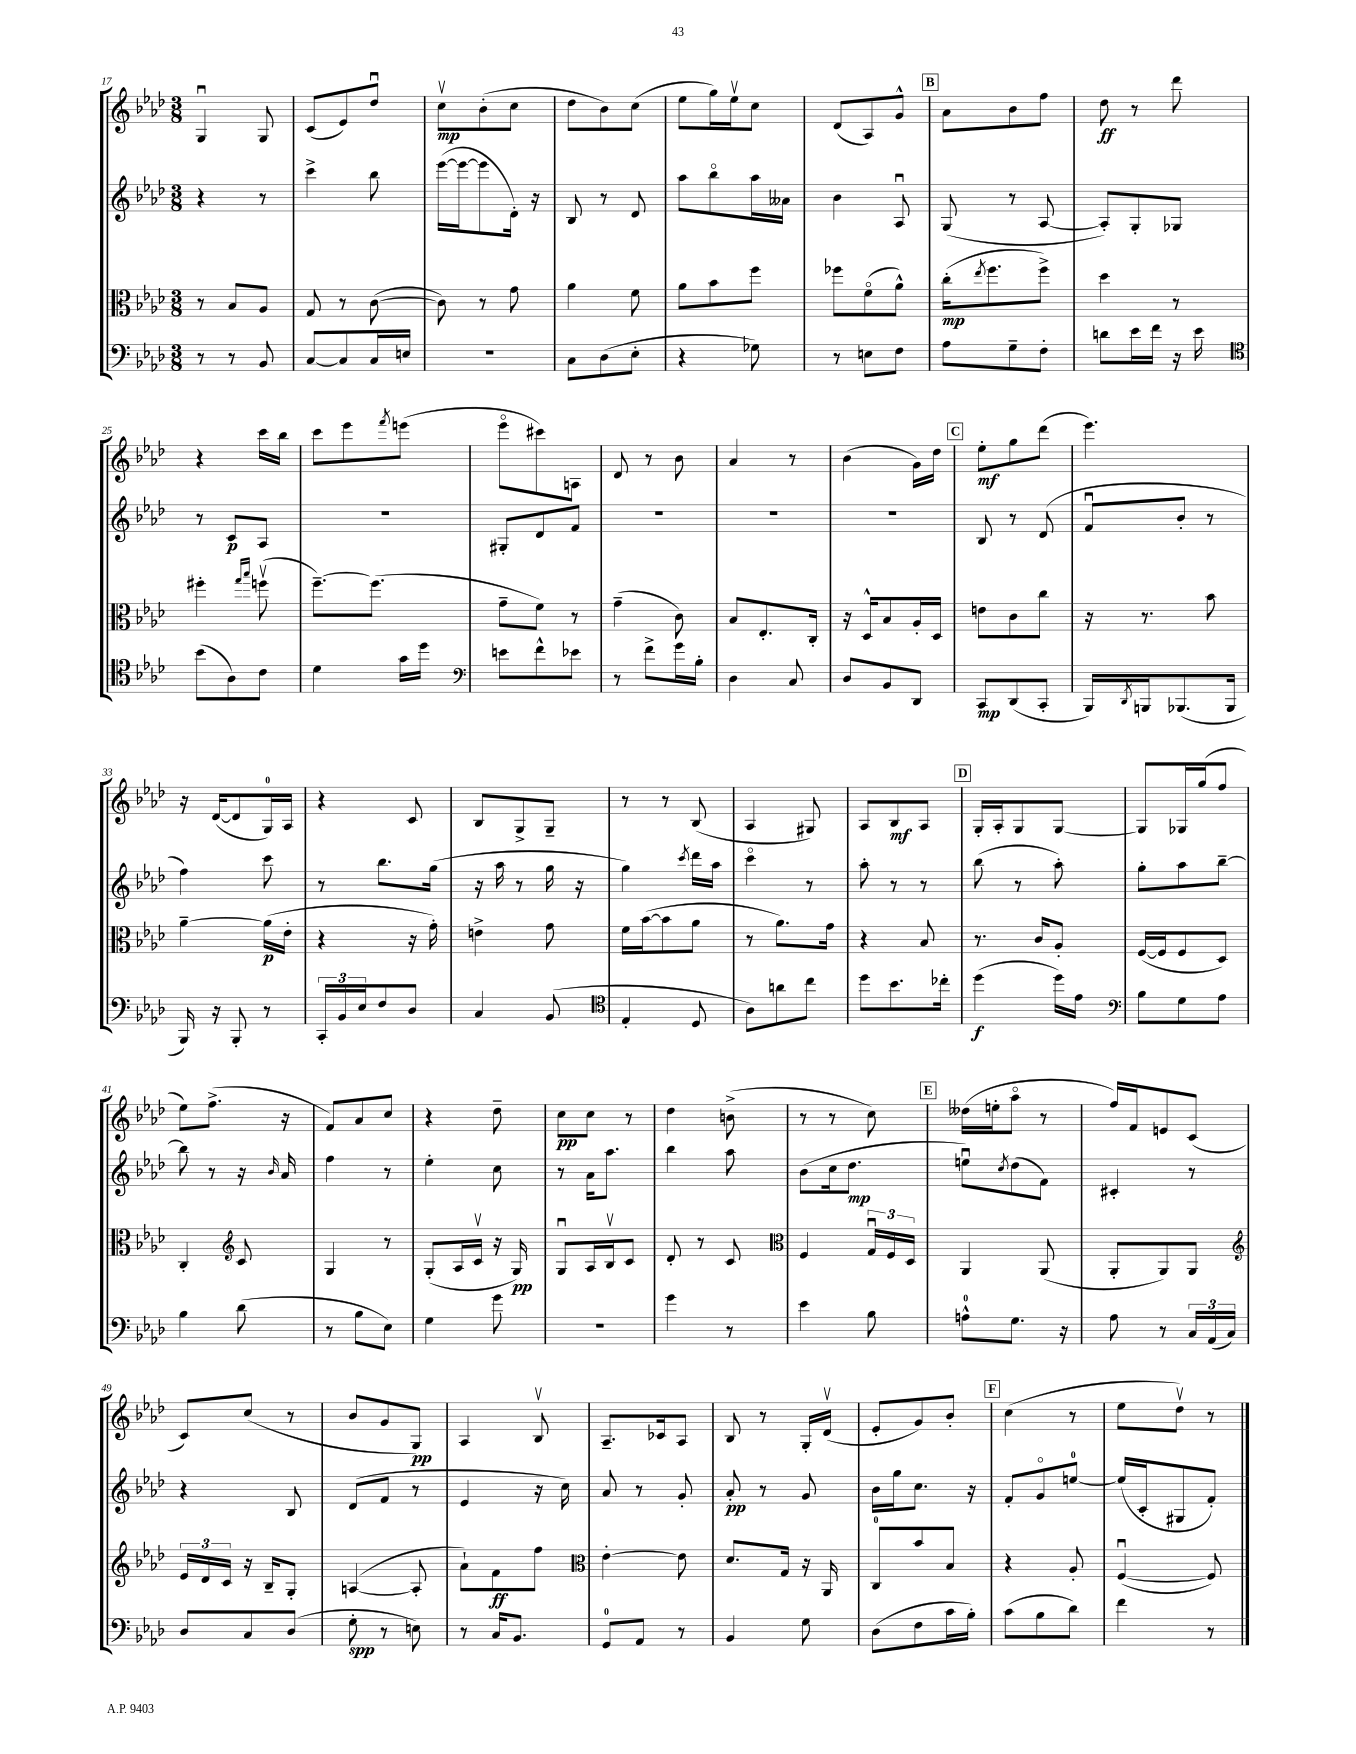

**kern	**dynam	**kern	**dynam	**kern	**dynam	**kern	**dynam
*part4	*part4	*part3	*part3	*part2	*part2	*part1	*part1
*staff4	*staff4	*staff3	*staff3	*staff2	*staff2	*staff1	*staff1
*clefF4	*	*clefC3	*	*clefG2	*	*clefG2	*
*k[b-e-a-d-]	*	*k[b-e-a-d-]	*	*k[b-e-a-d-]	*	*k[b-e-a-d-]	*
*M3/8	*	*M3/8	*	*M3/8	*	*M3/8	*
=17	=17	=17	=17	=17	=17	=17	=17
8r	.	8r	.	4r	.	4Gu/	.
8r	.	8B-/L	.	.	.	.	.
8BB-/	.	8A-/J	.	8r	.	8G/	.
=18	=18	=18	=18	=18	=18	=18	=18
[8C/L	.	8G/	.	4ccc^\	.	(8c/L	.
8C/]	.	8r	.	.	.	8e-/)	.
16C/L	.	([8c\	.	8bb-\	.	8dd-u/J	.
16En/JJ	.	.	.	.	.	.	.
=19	=19	=19	=19	=19	=19	=19	=19
4.r	.	8c\])	.	([16eee-\LL	.	8ccv\L	mp
.	.	.	.	16eee-\J_	.	.	.
.	.	8r	.	8eee-\]	.	(8b-'\	.
.	.	8g\	.	16d-'\Jk)	.	8cc\J	.
.	.	.	.	16r	.	.	.
=20	=20	=20	=20	=20	=20	=20	=20
8C\L	.	4a-\	.	8B-/	.	8dd-\L	.
(8D-\	.	.	.	8r	.	8b-\)	.
8E-'\J	.	8f\	.	8d-/	.	(8cc\J	.
=21	=21	=21	=21	=21	=21	=21	=21
4r	.	8a-\L	.	8aa-\L	.	8ee-\L	.
.	.	8b-\	.	8bb-\	.	16gg\L)	.
.	.	.	.	.	.	16ee-v\J	.
8G-X\)	.	8ff\J	.	16aa-\L	.	8cc\J	.
.	.	.	.	16a--X\JJ	.	.	.
=22	=22	=22	=22	=22	=22	=22	=22
8r	.	8ff-X\L	.	4b-\	.	(8d-/L	.
8En\L	.	(8f\	.	.	.	8A-/)	.
8F\J	.	8a-^^\J)	.	8A-u/	.	8g^^/J	.
!!LO:REH:place=s1:t=B
=23	=23	=23	=23	=23	=23	=23	=23
8A-\L	.	(16cc'\KL	mp	(8G/	.	8a-\L	.
.	.	8qee-/	.	.	.	.	.
.	.	8.ff\	.	.	.	.	.
8G~\	.	.	.	8r	.	8b-\	.
8F'\J	.	8ff^\J)	.	[8A-/	.	8ff\J	.
=24	=24	=24	=24	=24	=24	=24	=24
8dn\L	.	4dd-\	.	8A-'/L])	.	8dd-\	ff
16e-\L	.	.	.	8G'/	.	8r	.
16f\JJ	.	.	.	.	.	.	.
16r	.	8r	.	8G-X/J	.	8ddd-\	.
16e-\	.	.	.	.	.	.	.
!!LO:LB:g=z
=25	=25	=25	=25	=25	=25	=25	=25
*clefC4	*	*	*	*	*	*	*
(8b-\L	.	4ff#X'\	.	8r	.	4r	.
8A-\)	.	.	.	8c/L	p	.	.
.	.	16qqgg/LL	.	.	.	.	.
.	.	16qqbb-/JJ	.	.	.	.	.
8c\J	.	(8ffnv\	.	8A-/J	.	16ccc\LL	.
.	.	.	.	.	.	16bb-\JJ	.
=26	=26	=26	=26	=26	=26	=26	=26
4d-\	.	[8.ff~\L)	.	4.r	.	8ccc\L	.
.	.	.	.	.	.	8eee-\	.
.	.	(8.ff\J]	.	.	.	.	.
.	.	.	.	.	.	8qfff/	.
16g\LL	.	.	.	.	.	(8eeen\J	.
16dd-\JJ	.	.	.	.	.	.	.
=27	=27	=27	=27	=27	=27	=27	=27
*clefF4	*	*	*	*	*	*	*
8en\L	.	8g~\L	.	8G#X'/L	.	8eee-\L	.
8f^^\	.	8f\J)	.	8d-/	.	8ccc#X\)	.
8e-X\J	.	8r	.	8f/J	.	8An\J	.
=28	=28	=28	=28	=28	=28	=28	=28
8r	.	(4g~\	.	4.r	.	8d-/	.
8f^\L	.	.	.	.	.	8r	.
16g\L	.	8c\)	.	.	.	8b-\	.
16B-'\JJ	.	.	.	.	.	.	.
=29	=29	=29	=29	=29	=29	=29	=29
4D-\	.	8B-/L	.	4.r	.	4a-/	.
.	.	8.E-'/	.	.	.	.	.
8C/	.	.	.	.	.	8r	.
.	.	16C'/Jk	.	.	.	.	.
=30	=30	=30	=30	=30	=30	=30	=30
8D-/L	.	16r	.	4.r	.	(4b-\	.
.	.	16D-^^/KL	.	.	.	.	.
8BB-/	.	8B-/	.	.	.	.	.
8DD-/J	.	16A-'/L	.	.	.	16g\LL)	.
.	.	16D-/JJ	.	.	.	16dd-\JJ	.
!!LO:REH:place=s1:t=C
=31	=31	=31	=31	=31	=31	=31	=31
8CC/L	mp	8en\L	.	8B-/	.	8ee-'\L	mf
(8DD-/	.	8c\	.	8r	.	8gg\	.
8CC'/J	.	8cc\J	.	(8d-/	.	(8ddd-\J	.
=32	=32	=32	=32	=32	=32	=32	=32
16BBB-/LL)	.	16r	.	8fu/L	.	4.eee-\)	.
8qDD-/	.	.	.	.	.	.	.
16BBBn/J	.	8.r	.	.	.	.	.
(8.BBB-X/	.	.	.	8b-'/J	.	.	.
.	.	8b-\	.	8r	.	.	.
16BBB-/Jk	.	.	.	.	.	.	.
!!LO:LB:g=z
=33	=33	=33	=33	=33	=33	=33	=33
16BBB-/)	.	[4a-~\	.	4ff\)	.	16r	.
16r	.	.	.	.	.	([16d-/KL	.
8BBB-'/	.	.	.	.	.	8d-/]	.
8r	.	(16a-\LL]	p	8ccc\	.	16G/L)	.
.	.	16e-'\JJ	.	.	.	16A-/JJ	.
=34	=34	=34	=34	=34	=34	=34	=34
24CC'/LL	.	4r	.	8r	.	4r	.
24BB-/	.	.	.	.	.	.	.
24E-/J	.	.	.	.	.	.	.
8F/	.	.	.	8.bb-\L	.	.	.
8D-/J	.	16r	.	.	.	8c/	.
.	.	16g'\)	.	(16gg\Jk	.	.	.
=35	=35	=35	=35	=35	=35	=35	=35
4C/	.	4en^\	.	16r	.	8B-/L	.
.	.	.	.	16aa-\	.	.	.
.	.	.	.	8r	.	8G^/	.
(8BB-/	.	8g\	.	16gg\	.	8G~/J	.
.	.	.	.	16r	.	.	.
=36	=36	=36	=36	=36	=36	=36	=36
*clefC4	*	*	*	*	*	*	*
4E-'/	.	16f\LL	.	4gg\)	.	8r	.
.	.	([16b-\J	.	.	.	.	.
.	.	8b-\]	.	.	.	8r	.
.	.	.	.	8qccc/	.	.	.
8D-/	.	8a-\J	.	16ddd-\LL	.	(8B-/	.
.	.	.	.	16aa-\JJ	.	.	.
=37	=37	=37	=37	=37	=37	=37	=37
8A-\L)	.	8r	.	4ccc\	.	4A-/	.
8an\	.	8.a-\L)	.	.	.	.	.
8cc\J	.	.	.	8r	.	8G#X/)	.
.	.	16g\Jk	.	.	.	.	.
=38	=38	=38	=38	=38	=38	=38	=38
8dd-\L	.	4r	.	8aa-'\	.	8A-/L	.
8.b-\	.	.	.	8r	.	8B-/	mf
.	.	8B-/	.	8r	.	8A-/J	.
16cc-X'\Jk	.	.	.	.	.	.	.
!!LO:REH:place=s1:t=D
=39	=39	=39	=39	=39	=39	=39	=39
(4dd-\	f	8.r	.	(8bb-\	.	16G'/LL	.
.	.	.	.	.	.	16A-'/J	.
.	.	.	.	8r	.	8G/	.
.	.	16c/KL	.	.	.	.	.
16dd-\LL)	.	8A-'/J	.	8aa-'\)	.	[8G/J	.
16e-\JJ	.	.	.	.	.	.	.
=40	=40	=40	=40	=40	=40	=40	=40
*clefF4	*	*	*	*	*	*	*
8B-\L	.	([16F/LL	.	8gg'\L	.	8G/L]	.
.	.	16F/J]	.	.	.	.	.
8G\	.	8F/	.	8aa-\	.	16G-X/L	.
.	.	.	.	.	.	(16gg/J	.
8A-\J	.	8D-/J)	.	[8bb-~\J	.	8ff/J	.
!!LO:LB:g=z
=41	=41	=41	=41	=41	=41	=41	=41
4B-\	.	4C'/	.	8bb-\]	.	8ee-\L)	.
.	.	.	.	8r	.	(8.ff^\J	.
*	*	*clefG2	*	*	*	*	*
(8d-\	.	8c/	.	16r	.	.	.
.	.	.	.	16qqb-/	.	.	.
.	.	.	.	16a-/	.	16r	.
=42	=42	=42	=42	=42	=42	=42	=42
8r	.	4G/	.	4ff\	.	8f/L)	.
8B-\L	.	.	.	.	.	8a-/	.
8E-\J)	.	8r	.	8r	.	8cc/J	.
=43	=43	=43	=43	=43	=43	=43	=43
4G\	.	(8G'/L	.	4ee-'\	.	4r	.
.	.	16A-/L	.	.	.	.	.
.	.	16cv/JJ	.	.	.	.	.
8g\	.	16r	.	8cc\	.	8dd-~\	.
.	.	16G/)	pp	.	.	.	.
=44	=44	=44	=44	=44	=44	=44	=44
4.r	.	8Gu/L	.	8r	.	8cc\L	pp
.	.	16A-/L	.	16a-\KL	.	8cc\J	.
.	.	16B-v/J	.	8.aa-\J	.	.	.
.	.	8c/J	.	.	.	8r	.
=45	=45	=45	=45	=45	=45	=45	=45
4g\	.	8d-'/	.	4bb-\	.	4dd-\	.
.	.	8r	.	.	.	.	.
8r	.	8c/	.	8aa-\	.	(8bn^\	.
=46	=46	=46	=46	=46	=46	=46	=46
*	*	*clefC3	*	*	*	*	*
4e-\	.	4F/	.	(8b-\L	.	8r	.
.	.	.	.	16cc\k	.	8r	.
.	.	.	.	8.dd-\J	mp	.	.
8B-\	.	24Gu/LL	.	.	.	8cc\)	.
.	.	24F/	.	.	.	.	.
.	.	24D-/JJ	.	.	.	.	.
!!LO:REH:place=s1:t=E
=47	=47	=47	=47	=47	=47	=47	=47
8An^^\L	.	4AA-/	.	8eenu\L)	.	(16dd--X\LL	.
.	.	.	.	.	.	16een'\J	.
.	.	.	.	8qcc/	.	.	.
8.G\J	.	.	.	(8dd-\	.	8aa-\J	.
.	.	(8AA-/	.	8f\J)	.	8r	.
16r	.	.	.	.	.	.	.
=48	=48	=48	=48	=48	=48	=48	=48
8A-\	.	8AA-'/L	.	4c#X'/	.	16ff/LL)	.
.	.	.	.	.	.	16f/J	.
8r	.	8AA-/)	.	.	.	8en/	.
24C/LL	.	8AA-/J	.	8r	.	(8c/J	.
(24AA-/	.	.	.	.	.	.	.
24C/JJ)	.	.	.	.	.	.	.
!!LO:LB:g=z
=49	=49	=49	=49	=49	=49	=49	=49
*	*	*clefG2	*	*	*	*	*
8D-/L	.	24e-/LL	.	4r	.	8c/L)	.
.	.	24d-/	.	.	.	.	.
.	.	24c/JJ	.	.	.	.	.
8C/	.	16r	.	.	.	(8cc/J	.
.	.	16B-~/KL	.	.	.	.	.
(8D-/J	.	8G'/J	.	8B-/	.	8r	.
=50	=50	=50	=50	=50	=50	=50	=50
8G'\	spp	([4An/	.	(8d-/L	.	8b-/L	.
8r	.	.	.	8f/J	.	8g/	.
8En\)	.	8A'/]	.	8r	.	8G/J)	pp
=51	=51	=51	=51	=51	=51	=51	=51
8r	.	8a-`\L)	.	4e-/	.	4A-/	.
16C/KL	.	8f\	ff	.	.	.	.
8.BB-/J	.	.	.	.	.	.	.
.	.	8ff\J	.	16r	.	8B-v/	.
.	.	.	.	16cc\)	.	.	.
=52	=52	=52	=52	=52	=52	=52	=52
*	*	*clefC3	*	*	*	*	*
8GG/L	.	[4e-'\	.	8a-/	.	8.A-~/L	.
8AA-/J	.	.	.	8r	.	.	.
.	.	.	.	.	.	16c-X/k	.
8r	.	8e-\]	.	8g'/	.	8A-/J	.
=53	=53	=53	=53	=53	=53	=53	=53
4BB-/	.	8.d-/L	.	8a-'/	pp	8B-/	.
.	.	.	.	8r	.	8r	.
.	.	16G/Jk	.	.	.	.	.
8G\	.	16r	.	8g/	.	16G'/LL	.
.	.	16AA-/	.	.	.	(16d-v/JJ	.
=54	=54	=54	=54	=54	=54	=54	=54
(8D-\L	.	8C/L	.	16b-\LL	.	8e-'/L	.
.	.	.	.	16gg\J	.	.	.
8F\	.	8b-/	.	8.cc\J	.	8g/)	.
16c\L	.	8B-/J	.	.	.	8b-'/J	.
16B-'\JJ)	.	.	.	16r	.	.	.
!!LO:REH:place=s1:t=F
=55	=55	=55	=55	=55	=55	=55	=55
(8c\L	.	4r	.	8f'/L	.	(4cc\	.
8B-\	.	.	.	8g/	.	.	.
8d-\J)	.	8A-'/	.	[8een/J	.	8r	.
=56	=56	=56	=56	=56	=56	=56	=56
4f\	.	([4Fu/	.	(16ee/LL]	.	8ee-\L	.
.	.	.	.	16c'/J	.	.	.
.	.	.	.	8G#X/	.	8dd-v\J)	.
8r	.	8F/])	.	8f'/J)	.	8r	.
==	==	==	==	==	==	==	==
*-	*-	*-	*-	*-	*-	*-	*-
